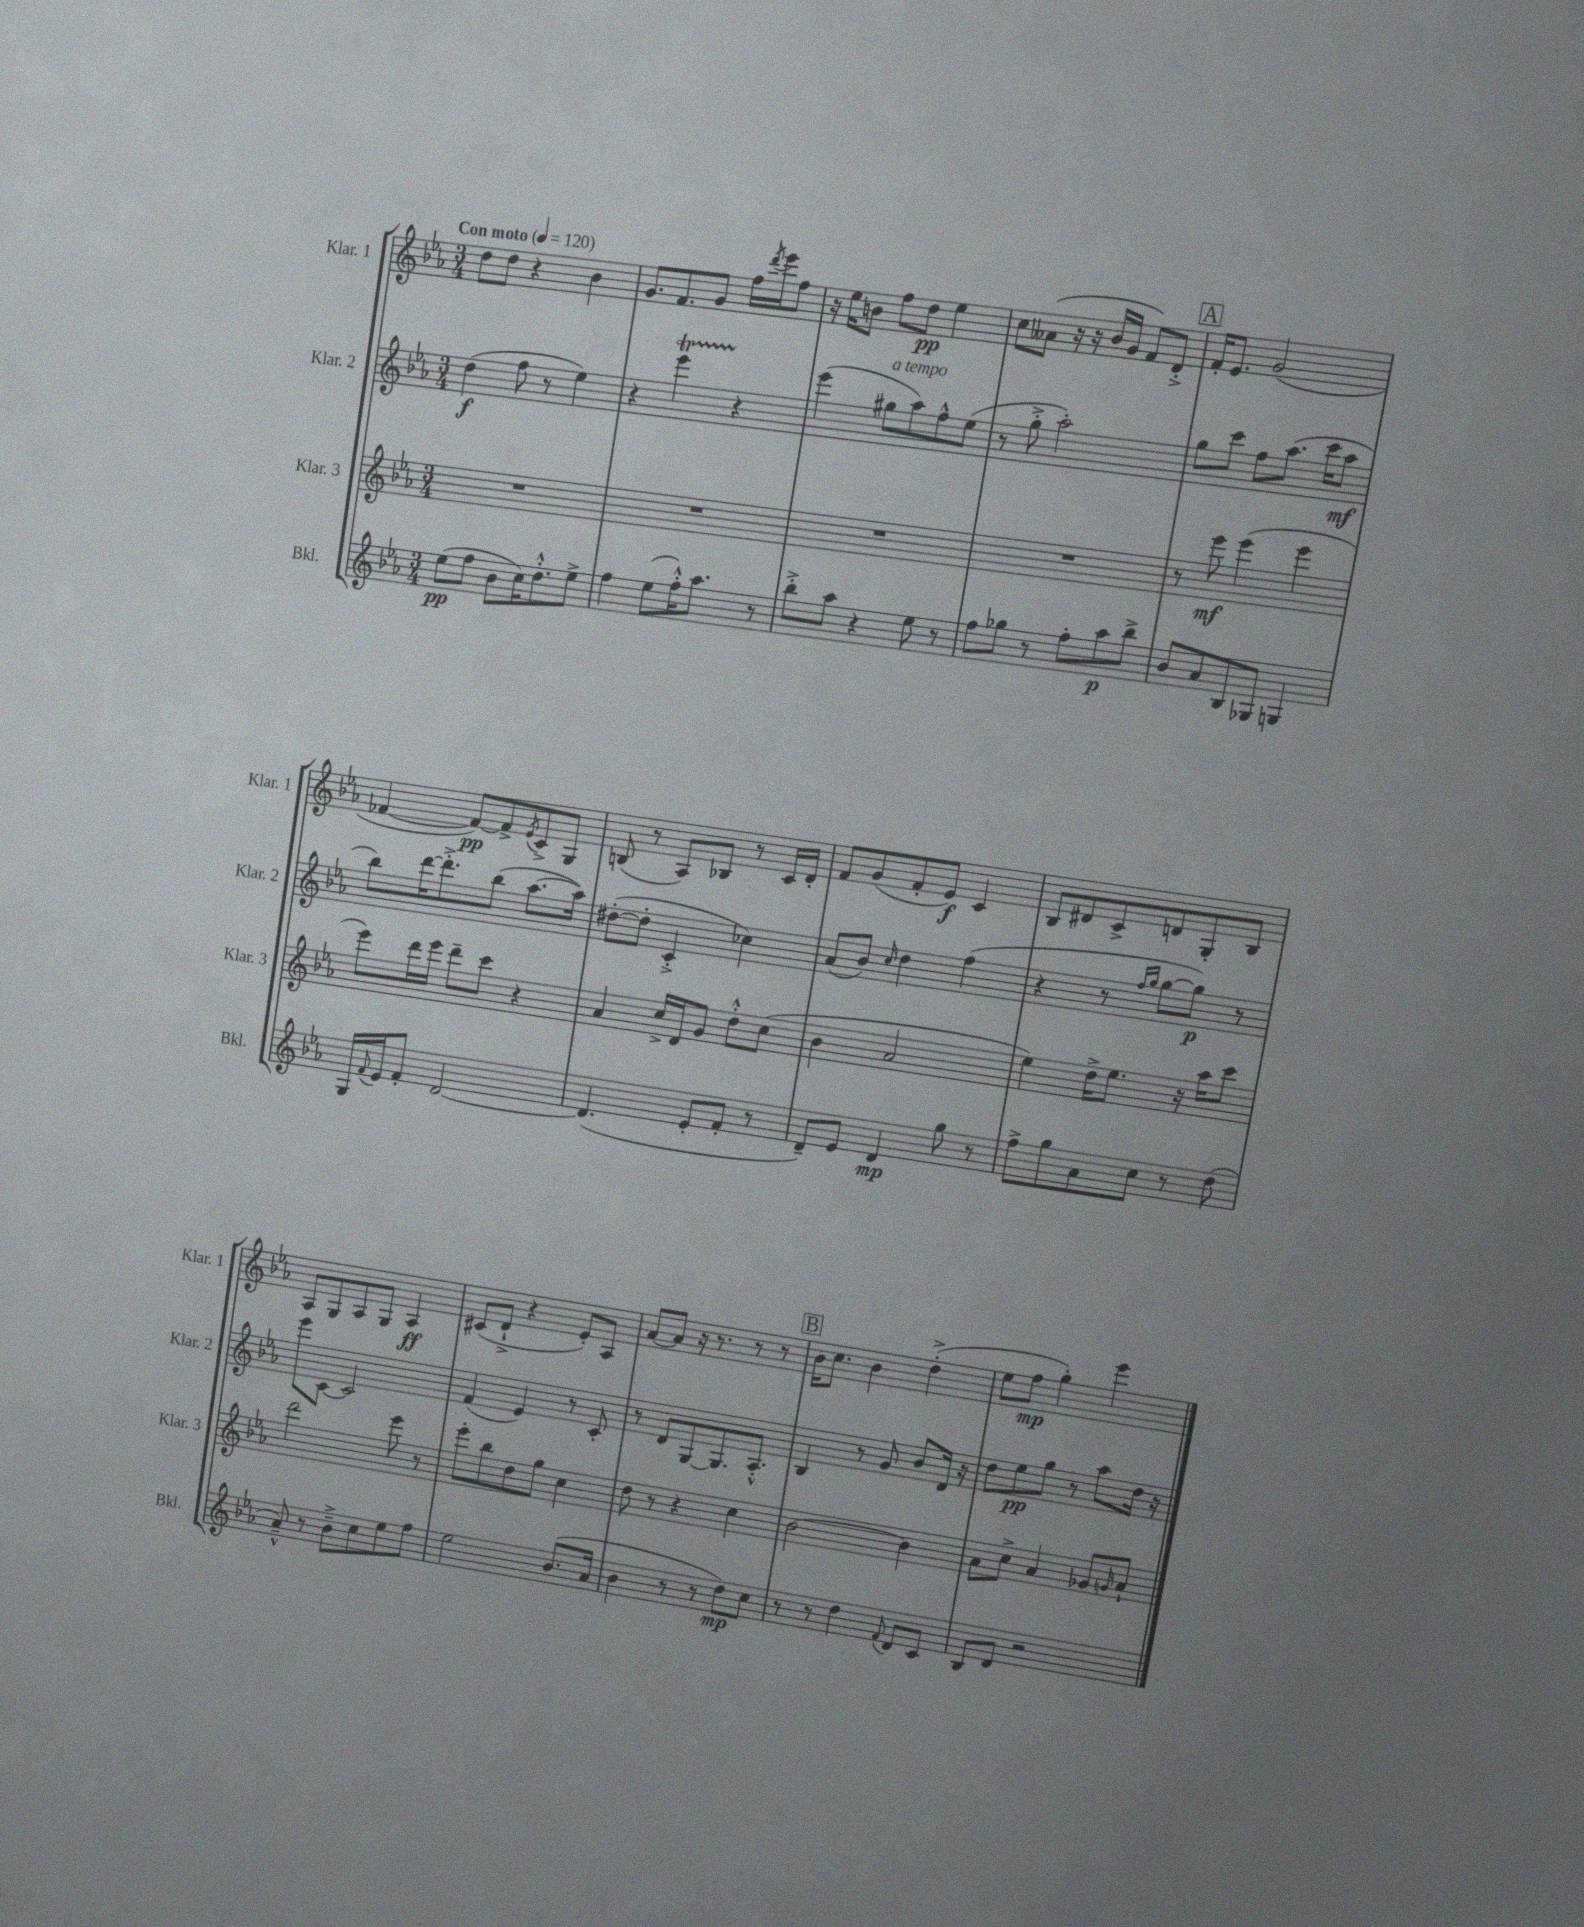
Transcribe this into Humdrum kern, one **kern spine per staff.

**kern	**kern	**kern	**kern
*staff4	*staff3	*staff2	*staff1
*clefG2	*clefG2	*clefG2	*clefG2
*k[b-e-a-]	*k[b-e-a-]	*k[b-e-a-]	*k[b-e-a-]
*M3/4	*M3/4	*M3/4	*M3/4
*MM120	*MM120	*MM120	*MM120
(8ee-\L	2.r	(4dd\	8dd\L
8ff\J	.	.	8dd\J
8b-\L	.	8ff\	4r
16cc\K)	.	8r	.
8.dd'^^\	.	.	.
.	.	4ee-\)	4b-\
8ee-^\J	.	.	.
=	=	=	=
4ff\	2.r	4r	8.g/L
.	.	.	8.f/
(8ee-\L	.	4eee-\	.
16ff'^^\K)	.	.	8g/J
8.aa-\J	.	.	.
.	.	4r	16ff\LL
.	.	.	8qddd/
.	.	.	16eee-\J
8r	.	.	8ff\J
=	=	=	=
8bb-'^\L	2.r	(4eee-\	16r
.	.	.	16ee-\LK
8aa-\J	.	.	8b\J
4r	.	8gg#\L	8ff\L
.	.	8aa-\)	8dd\J
8ee-\	.	8ff^^\	4ee-\
8r	.	(8ee-\J	.
=	=	=	=
8ff\L	2.r	8r	8cc\L
8gg-\J	.	8gg'^\	(8a--\J
8r	.	2aa-'\)	16r
.	.	.	16r
8ff'\L	.	.	16b-/LL
.	.	.	16g/JJ
8aa-\	.	.	8f/L)
8bb-^\J	.	.	8d'^/J
=	=	=	=
8b-/L	8r	8gg\L	16f'/LK
.	.	.	8.e-/J
8a-/	8eee-\	8ccc\J	.
8B-/	(4eee-\	8ff\L	(2g/
8G-/J	.	(8.aa-\J	.
4G/	4eee-\	.	.
.	.	16ccc\LK	.
.	.	8aa-\J	.
=	=	=	=
16G/LL	8eee-\L)	8bb-\L)	[4f-/
8qqf/	.	.	.
16e-/J	.	.	.
8f'/J	16ddd\L	[16ddd\K	.
.	16eee-\JJ	8.ddd'^\]	.
[2d/	8ddd~\L	.	8f-/_L)
.	8ccc\J	(8bb-\J	8f-^/]
.	.	.	8qe-/
.	4r	[8.aa-\L	8c^/
.	.	.	8G/J
.	.	16aa-\]Jk)	.
=	=	=	=
(4.d/]	4a-/	([8dd#'\L	(8B/
.	.	8dd#'\]J	8r
.	16cc^/LL	4c'^/	8A-/L)
.	16d/J	.	.
8e-'/L	8g/J	.	8B-/J
8f'/J	8dd'^^\L	4cc-\)	8r
8r	(8cc\J	.	16c/LL
.	.	.	16d'/JJ
=	=	=	=
8d~/L)	4b-\	(8a-/L	8f/L
8e-/J	.	8b-/J)	(8g/
.	.	16qqcc/	.
4d/	2a-/	4dd\	8f'/
.	.	.	8e-/J)
8gg\	.	(4ff\	4c/
8r	.	.	.
=	=	=	=
8ff^\L	4ee-\)	4r	8B-/L
8gg\	.	.	8d#/
8a-\	16dd^\LK	8r	8c^/
.	8.ee-\J	.	.
.	.	16qqff/LL	.
.	.	16qqgg/JJ	.
8cc\J	.	[8gg\L	8d/
8r	16r	8gg\]J)	8G'/
.	16aa-\LK	.	.
(8dd\	8ccc\J	8r	8B-/J
=	=	=	=
8a-~^^/)	2ddd\	8eee-\L	8A-/L
8r	.	[8c\J	8G/
8b-~^\L	.	2c/]	8A-/
8cc\	.	.	8G/J
8ee-\	8eee-\	.	4A-/
8ff\J	8r	.	.
=	=	=	=
2ee-\	8eee-'\L	(4f/	(8c#/L
.	8bb-\	.	8d`^/J
.	8dd\	4e-/)	4r
.	8gg\J	.	.
(8.b-/L	4cc\	8r	8e-'/L)
.	.	8c'/	8A-/J
16a-/Jk	.	.	.
=	=	=	=
4b-\	8dd\	8r	[8a-/L
.	8r	8d/L	8a-/]J
8r	4r	[8G/	16r
.	.	.	8.r
8r	.	8.G/]	.
8dd\L)	4cc\	.	8r
.	.	8.A-'^^/J	.
8cc\J	.	.	8r
=	=	=	=
8r	[2b-\	4B-/	16b-\LK
.	.	.	8.cc\J
8r	.	.	.
4dd\	.	8r	4b-\
.	.	8g/	.
8qqf/	.	.	.
8d/L	4b-\]	8b-/L	(4dd'^\
8c/J	.	16d/Jk	.
.	.	16r	.
=	=	=	=
8B-/L	8a-\L	8dd\L	8ee-\L
8d/J	8cc^\J	8ee-\	8ff\J
2r	4a-/	8gg\J	4gg'\)
.	.	8r	.
.	8g-/L	8aa-\L	4eee-\
.	16qqg/	.	.
.	8a-`/J	16dd\Jk	.
.	.	16r	.
==	==	==	==
*-	*-	*-	*-
